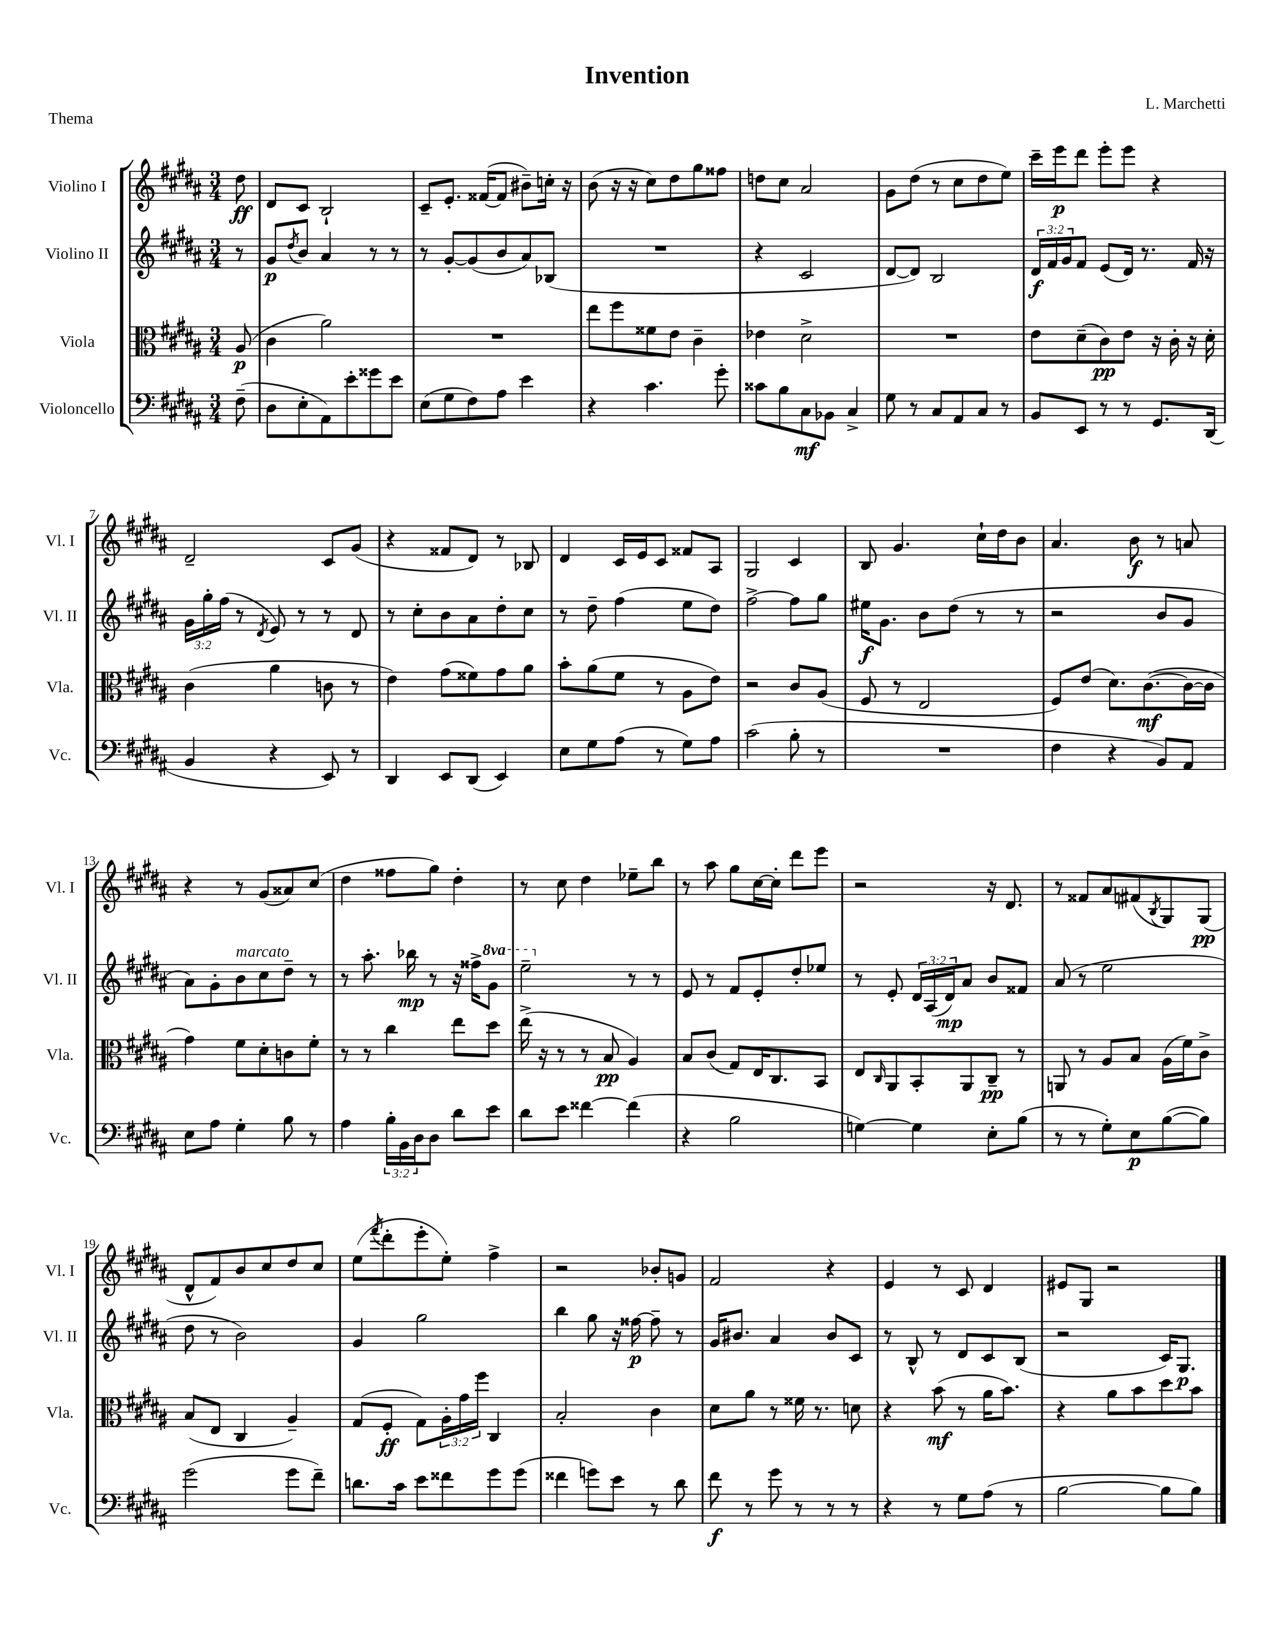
\header { title = "Invention" composer = "L. Marchetti" piece = "Thema" }
<<
\new StaffGroup <<
\new Staff = "s0" \with { instrumentName = "Violino I" shortInstrumentName = "Vl. I" } {
    \clef treble \key b \major \numericTimeSignature \time 3/4 \partial 8
    dis''8\ff |
    dis'8 cis'8 b2-! |
    cis'8-- e'8.-. fisis'16~( fisis'8 bis'8--) c''16-. r16 |
    b'8( r16 r16 cis''8) dis''8 gis''8 fisis''8 |
    d''8 cis''8 ais'2 |
    gis'8 dis''8( r8 cis''8 dis''8 e''8) |
    cis'''16-- e'''16\p dis'''8 e'''8-. e'''8 r4 |
    dis'2-- cis'8 gis'8( |
    r4 fisis'8 dis'8) r8 bes8 |
    dis'4 cis'16 e'16 cis'8 fisis'8 ais8 |
    gis2 cis'4 |
    b8 gis'4. cis''16-! dis''16 b'8 |
    ais'4. b'8\f r8 a'8 |
    r4 r8 gis'8( aisis'8) cis''8( |
    dis''4 fisis''8 gis''8) dis''4-. |
    r8 cis''8 dis''4 ees''8-- b''8 |
    r8 ais''8 gis''8 cis''16~ cis''16-. dis'''8 e'''8 |
    r2 r16 dis'8. |
    r8 fisis'8 ais'8 fis'8( \acciaccatura { b8 } gis8) gis8\pp( |
    dis'8-^ fis'8) b'8 cis''8 dis''8 cis''8 |
    e''8( \acciaccatura { fis'''8 } dis'''8-. e'''8-. e''8-.) fis''4-> |
    r2 bes'8-. g'8 |
    fis'2 r4 |
    e'4 r8 cis'8 dis'4 |
    eis'8 gis8 r2 \bar "|." |
}
\new Staff = "s1" \with { instrumentName = "Violino II" shortInstrumentName = "Vl. II" } {
    \clef treble \key b \major \numericTimeSignature \time 3/4 \override Staff.TupletNumber.text = #tuplet-number::calc-fraction-text \set Staff.ottavationMarkups = #ottavation-simple-ordinals \partial 8
    r8 |
    gis'8\p \acciaccatura { dis''8 } b'8 ais'4 r8 r8 |
    r8 gis'8~-. gis'8( b'8 ais'8) bes8( |
    R2. |
    r4 cis'2 |
    dis'8~ dis'8) b2 |
    \tuplet 3/2 { dis'16\f fis'16 gis'16 } fis'8 e'8( dis'16) r8. fis'16 r16 |
    \tuplet 3/2 { gis'16 gis''16-. fis''16( } r8 \acciaccatura { dis'8 } e'8) r8 r8 dis'8 |
    r8 cis''8-. b'8 ais'8 dis''8-. cis''8 |
    r8 dis''8-- fis''4( e''8 dis''8) |
    fis''2~-> fis''8 gis''8 |
    eis''16\f gis'8. b'8 dis''8( r8 r8 |
    r2 b'8 gis'8 |
    ais'8) gis'8-. b'8^\markup { \italic "marcato" } cis''8 dis''8-- r8 |
    r8 ais''8.-. bes''16\mp r8 r16 fisis''16-> \ottava #1 gis''8 |
    e'''2-- \ottava #0 r8 r8 |
    e'8 r8 fis'8 e'8-. dis''8-. ees''8 |
    r8 e'8-. \tuplet 3/2 { dis'16 ais16( dis'16\mp) } ais'8 b'8 fisis'8 |
    ais'8( r8 e''2 |
    dis''8 r8 b'2) |
    gis'4 gis''2 |
    b''4 gis''8 r16 fisis''16~\p fisis''8-- r8 |
    gis'16 bis'8. ais'4 bis'8 cis'8 |
    r8 b8-^ r8 dis'8 cis'8 b8( |
    r2 cis'16) gis8.\p \bar "|." |
}
\new Staff = "s2" \with { instrumentName = "Viola" shortInstrumentName = "Vla." } {
    \clef alto \key b \major \numericTimeSignature \time 3/4 \override Staff.TupletNumber.text = #tuplet-number::calc-fraction-text \partial 8
    ais8\p( |
    cis'4 ais'2) |
    R2. |
    e''8 fis''8 fisis'8 e'8 cis'4-- |
    ees'4 dis'2-> |
    R2. |
    e'8 dis'8--( cis'8\pp) e'8 r16 cis'16-. r16 dis'16-. |
    cis'4( ais'4 c'8 r8 |
    e'4) gis'8( fisis'8) gis'8 ais'8 |
    b'8-. ais'8( fis'8 r8 ais8 e'8) |
    r2 cis'8 ais8( |
    fis8 r8 e2 |
    fis8) e'8( dis'8.) cis'8.~\mf( cis'16~ cis'16 |
    gis'4) fis'8 dis'8-. c'8 fis'8-. |
    r8 r8 cis''4 e''8 dis''8 |
    e''16->( r16 r8 r8 b8\pp ais4) |
    b8 cis'8( gis8) e16 cis8. b,8 |
    e8 \grace { cis16 } ais,8 b,8-. ais,8 cis8--\pp r8 |
    a,8 r8 ais8 b8 ais16( fis'16) cis'8-> |
    b8( e8 cis4 ais4--) |
    gis8( fis8-.\ff gis8) \tuplet 3/2 { ais16-. gis'16 fis''16 } cis4 |
    b2-. cis'4 |
    dis'8 ais'8 r8 fisis'16 r8. d'8 |
    r4 b'8\mf( r8 ais'16 b'8.) |
    r4 ais'8 b'8 dis''8 b'8 \bar "|." |
}
\new Staff = "s3" \with { instrumentName = "Violoncello" shortInstrumentName = "Vc." } {
    \clef bass \key b \major \numericTimeSignature \time 3/4 \override Staff.TupletNumber.text = #tuplet-number::calc-fraction-text \partial 8
    fis8--( |
    dis8 e8-. ais,8) e'8-. gisis'8 e'8 |
    e8( gis8 fis8) ais8 e'4 |
    r4 cis'4. gis'8-. |
    cisis'8 b8 cis8\mf bes,8 cis4-> |
    gis8 r8 cis8 ais,8 cis8 r8 |
    b,8 e,8 r8 r8 gis,8. dis,16( |
    b,4 r4 e,8) r8 |
    dis,4 e,8 dis,8( e,4) |
    e8 gis8 ais8( r8 gis8) ais8 |
    cis'2( b8-. r8 |
    R2. |
    fis4 r4 b,8) ais,8 |
    e8 ais8 gis4-. b8 r8 |
    ais4 \tuplet 3/2 { b16-. b,16 dis16 } dis8 dis'8 e'8 |
    dis'8 e'8 fisis'4~ fisis'4( |
    r4 b2 |
    g4~) g4 e8-. b8( |
    r8 r8 gis8-.) e8\p b8~( b8) |
    gis'2( gis'8 fis'8--) |
    d'8. cis'16 e'8 fisis'8 gis'8 gis'8( |
    fisis'4 g'8) e'8 r8 dis'8 |
    fis'8\f r8 gis'8 r8 r8 r8 |
    r4 r8 gis8 ais8( r8 |
    b2~ b8 b8) \bar "|." |
}
>>
>>
